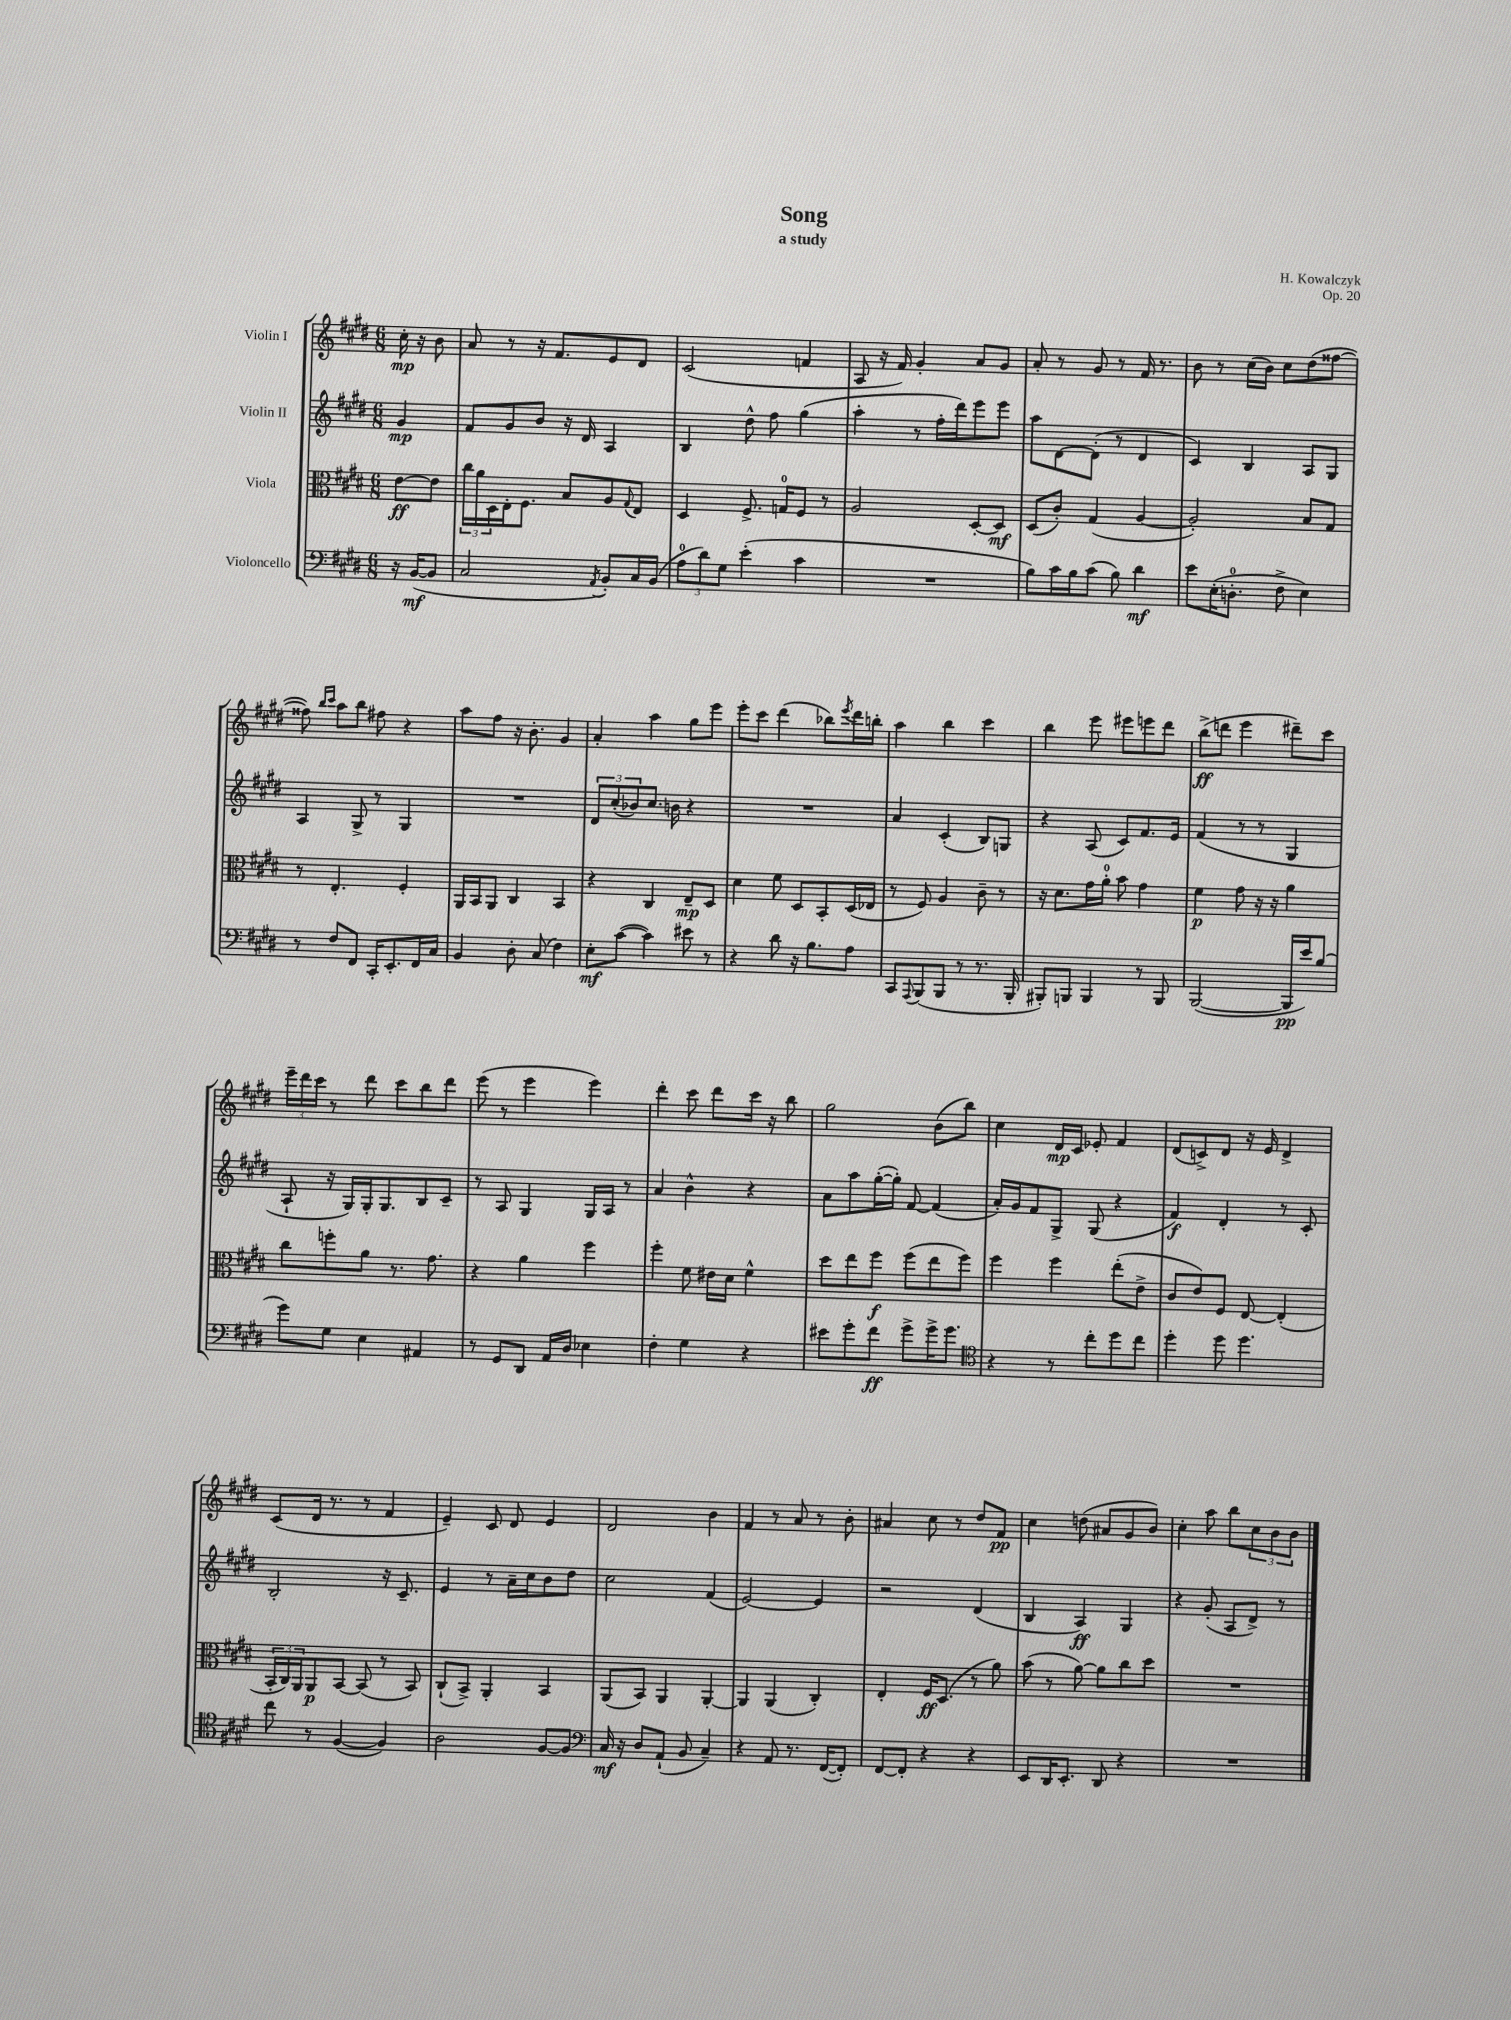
\header { title = "Song" composer = "H. Kowalczyk" subtitle = "a study" opus = "Op. 20" }
<<
\new StaffGroup <<
\new Staff = "s0" \with { instrumentName = "Violin I" } {
    \clef treble \key e \major \numericTimeSignature \time 6/8 \partial 4
    cis''16-.\mp r16 b'8 |
    a'8 r8 r16 fis'8. e'8 dis'8 |
    cis'2( f'4 |
    a8 r16 fis'16) gis'4-. a'8 gis'8 |
    a'8-. r8 gis'8 r8 fis'16 r8. |
    b'8 r8 cis''16( b'16) cis''8 dis''8( fisis''8~ |
    fisis''8) \grace { b''16 cis'''16 } a''8 b''8 fis''8 r4 |
    a''8 fis''8 r16 b'8.-. gis'4 |
    a'4-. a''4 gis''8 e'''8 |
    e'''8-. cis'''8 dis'''4( bes''8) \acciaccatura { e'''8 } dis'''16 b''16-. |
    a''4 b''4 cis'''4 |
    b''4 e'''8 eis'''8 e'''8 dis'''8 |
    b''8->\ff( d'''8 e'''4 dis'''8--) cis'''8 |
    \tuplet 3/2 { e'''16-- dis'''16 cis'''16 } r8 dis'''8 cis'''8 b''8 dis'''8 |
    e'''8( r8 e'''4 e'''4) |
    dis'''4-. cis'''8 dis'''8 cis'''16 r16 b''8 |
    gis''2 b'8( b''8) |
    cis''4 dis'16\mp cis'16 ees'8-. fis'4 |
    dis'8( c'8->) dis'8 r16 e'16 dis'4-> |
    cis'8( dis'16 r8. r8 fis'4 |
    e'4--) cis'8 dis'8 e'4 |
    dis'2 b'4 |
    fis'4 r8 a'8 r8 b'8-. |
    ais'4 cis''8 r8 dis''8 fis'8\pp |
    cis''4 d''8( ais'8 gis'8 b'8) |
    cis''4-. a''8 b''8 \tuplet 3/2 { cis''8 b'8 b'8 } \bar "|." |
}
\new Staff = "s1" \with { instrumentName = "Violin II" } {
    \clef treble \key e \major \numericTimeSignature \time 6/8 \partial 4
    gis'4\mp |
    fis'8 gis'8 b'8 r16 dis'16 a4 |
    b4 dis''8-^ fis''8 gis''4( |
    a''4-. r8 fis''16-. dis'''16) e'''8 e'''8 |
    a''8 dis'8~ dis'8-.( r8 dis'4 |
    cis'4) b4 a8 gis8 |
    a4 gis8-> r8 gis4 |
    R2. |
    \tuplet 3/2 { dis'8 cis''8-.( bes'8) } cis''8. b'16 r4 |
    R2. |
    a'4 cis'4-.( b8) g8 |
    r4 a8( cis'8) fis'8. e'16 |
    fis'4( r8 r8 gis4 |
    a8-! r16 gis16) gis16-. gis8. b8 cis'8-- |
    r8 a8 gis4 gis16 a16 r8 |
    a'4 b'4-^ r4 |
    a'8 a''8 gis''16~-.( gis''16-.) fis'8~ fis'4( |
    a'16-.) gis'16 fis'8 gis8-> gis8( r4 |
    fis'4\f) dis'4-. r8 cis'8-. |
    b2-. r16 cis'8.-- |
    e'4 r8 a'16-- cis''16 b'8 dis''8 |
    cis''2 fis'4( |
    e'2~) e'4 |
    r2 dis'4( |
    b4 a4\ff) gis4 |
    r4 gis'8-.( a8 dis'8->) r8 \bar "|." |
}
\new Staff = "s2" \with { instrumentName = "Viola" } {
    \clef alto \key e \major \numericTimeSignature \time 6/8 \partial 4
    e'8~\ff e'8 |
    \tuplet 3/2 { cis''16 a'16 dis16 } e16-. fis8. b8 a8 \appoggiatura { gis8 } e8 |
    dis4 fis8.-> g16-0 fis8 r8 |
    a2 dis8~-. dis8\mf |
    dis8( cis'8-.) gis4( a4~ |
    a2-.) b8 gis8 |
    r8 e4.-. fis4-. |
    a,16 b,16 a,8 cis4 b,4 |
    r4 cis4 e8--\mp dis8 |
    dis'4 fis'8 dis8 b,8-. dis16( ees16 |
    r8 fis8) a4 cis'8-- r8 |
    r16 dis'8. gis'16 a'16-0-. b'8 gis'4 |
    fis'4\p gis'8 r16 r16 a'4 |
    cis''8 f''8-. a'8 r8. gis'8. |
    r4 a'4 fis''4 |
    fis''4-. fis'8 eis'16 dis'16 fis'4-^ |
    dis''8 e''8 fis''8\f fis''8( e''8 fis''8) |
    fis''4 fis''4 e''8-.( e'8-> |
    cis'8 e'8) fis8 e8~ e4-.( |
    \tuplet 3/2 { b,16-. cis16) a,16 } a,8\p b,8~ b,8( r8 b,8) |
    cis8-!( b,8->) a,4-. b,4 |
    a,8( b,8) a,4 a,4~-. |
    a,4 a,4( cis4-.) |
    e4-. fis16\ff dis8.( r8 a'8) |
    b'8( r8 a'8~) a'8 cis''8 dis''8 |
    R2. \bar "|." |
}
\new Staff = "s3" \with { instrumentName = "Violoncello" } {
    \clef bass \key e \major \numericTimeSignature \time 6/8 \partial 4
    r16 b,16~\mf( b,8 |
    cis2 \acciaccatura { a,8 } b,8-.) cis16 b,16( |
    \tuplet 3/2 { a8-0 dis'8) gis8 } e'4-.( cis'4 |
    R2. |
    b8) cis'16 b16 cis'8( b8) dis'4\mf |
    e'8 e16-.( d8.-0-. fis8-> e4) |
    r8 fis8 fis,8 cis,16-. e,8.-. fis,16 cis16 |
    b,4 dis8-. cis8( fis4) |
    e8-.\mf cis'8~( cis'4) eis'8 r8 |
    r4 dis'8 r16 b8. a8 |
    cis,8 \appoggiatura { a,,8 } b,,8( b,,8 r8 r8. b,,16-. |
    bis,,8-.) b,,8 b,,4 r8 b,,8 |
    b,,2~( b,,16\pp e'16) b8( |
    gis'8) gis8 e4 ais,4 |
    r8 gis,8 dis,8 a,16 dis16 ees4 |
    fis4-. gis4 r4 |
    eis'8 gis'8-. fis'8\ff gis'8-> gis'16-> gis'8. |
    \clef tenor r4 r8 cis''8-. dis''8 cis''8 |
    dis''4-. dis''8 dis''4. |
    cis''8 r8 fis4~( fis4) |
    a2 fis8~ fis8 |
    \clef bass cis16\mf r16 dis8 a,8-!( b,8 cis4--) |
    r4 a,8 r8. fis,16~( fis,8-.) |
    fis,8~ fis,8-. r4 r4 |
    e,8 dis,16 e,8.-. dis,8 r4 |
    R2. \bar "|." |
}
>>
>>
\layout { \context { \Score \remove "Bar_number_engraver" } }
